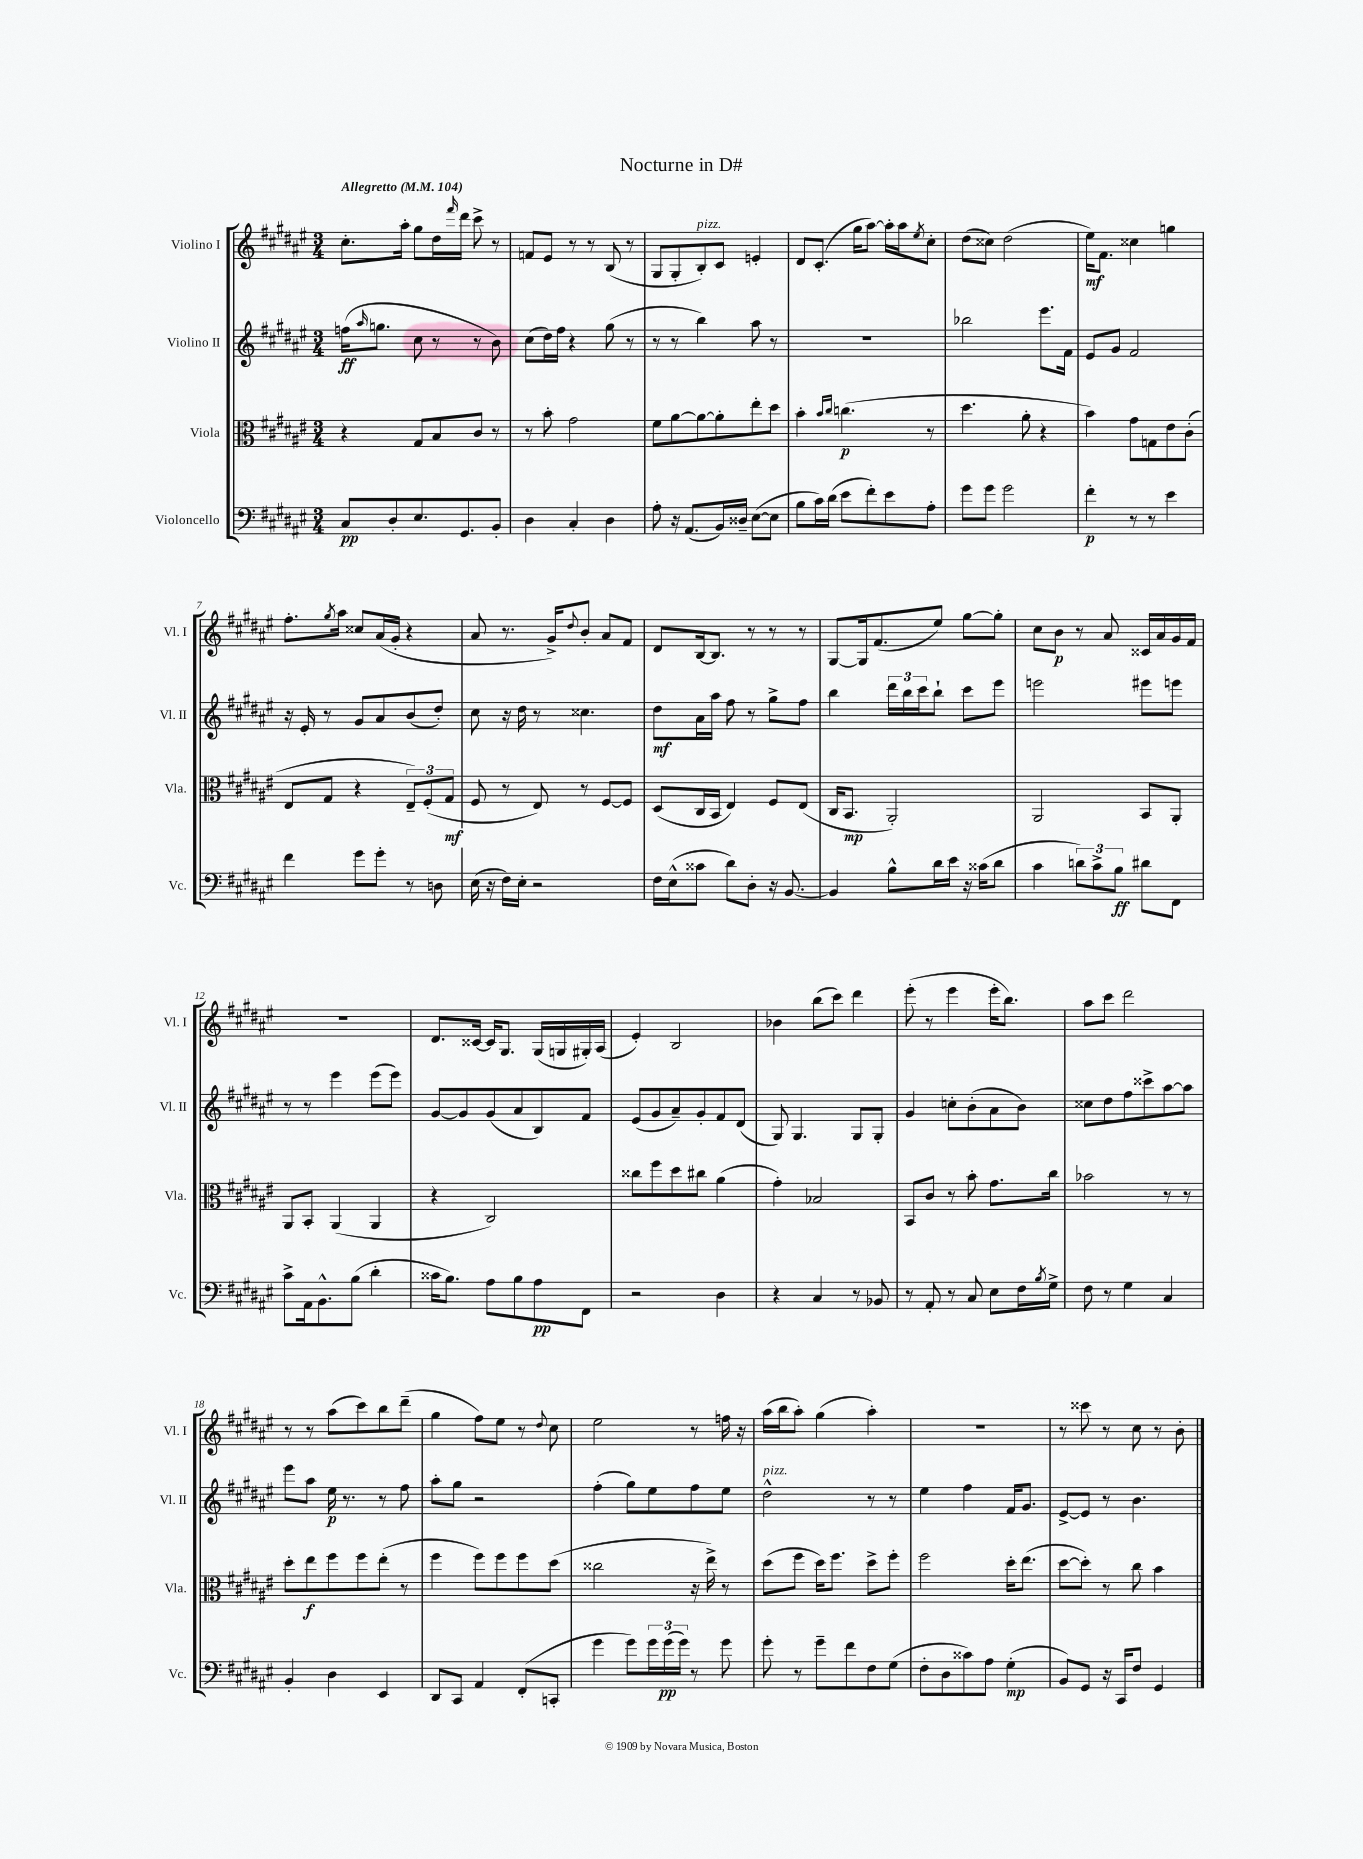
\header { title = "Nocturne in D#" }
<<
\new StaffGroup <<
\new Staff = "s0" \with { instrumentName = "Violino I" shortInstrumentName = "Vl. I" } {
    \clef treble \key fis \major \numericTimeSignature \time 3/4 \tempo "Allegretto" 4 = 104
    cis''8.-. ais''16-. gis''8 dis''16 \grace { fis'''16 } dis'''16 cis'''8-> r8 |
    f'8 eis'8 r8 r8 b8( r8 |
    gis8 gis8-. b8-.^\markup { \italic "pizz." }) cis'8 e'4-. |
    dis'8 cis'8.-.( gis''16 ais''8~) ais''16-. ais''16 \acciaccatura { eis''8 } cis''8-. |
    dis''8( cisis''8) dis''2( |
    eis''16\mf) fis'8. cisis''4 g''4 |
    fis''8.-. \acciaccatura { gis''8 } ais''16 cisis''8 ais'16( gis'16-. r4 |
    ais'8 r8. gis'16->) \appoggiatura { dis''8 } b'8-. ais'8 fis'8 |
    dis'8 b16~ b8. r8 r8 r8 |
    gis8~ gis16 fis'8.( eis''8) gis''8~ gis''8-. |
    cis''8 b'8\p r8 ais'8 cisis'16 ais'16 gis'16 fis'16 |
    R2. |
    dis'8. cisis'16~ cisis'16 gis8. gis16( g16 gis16-.) ais16( |
    eis'4-.) b2 |
    bes'4 b''8( cis'''8) dis'''4 |
    eis'''8-.( r8 eis'''4 eis'''16-. b''8.) |
    ais''8 cis'''8 dis'''2 |
    r8 r8 ais''8( cis'''8) b''8 dis'''8--( |
    gis''4 fis''8) eis''8 r8 \appoggiatura { dis''8 } cis''8 |
    eis''2 r8 f''16 r16 |
    ais''16( b''16 ais''8-.) gis''4( ais''4-.) |
    R2. |
    r8 cisis'''8 r8 cis''8 r8 b'8-. \bar "|." |
}
\new Staff = "s1" \with { instrumentName = "Violino II" shortInstrumentName = "Vl. II" } {
    \clef treble \key fis \major \numericTimeSignature \time 3/4
    f''16\ff( \grace { ais''16 } g''8. cis''8 r8 r8 b'8) |
    cis''8( dis''16) fis''16 r4 gis''8( r8 |
    r8 r8 b''4) ais''8 r8 |
    R2. |
    bes''2 eis'''8. fis'16 |
    eis'8 gis'8 fis'2 |
    r16 eis'16-. r8 gis'8 ais'8 b'8( dis''8-.) |
    cis''8 r16 dis''16 r8 cisis''4. |
    dis''8\mf ais'16 ais''16 fis''8 r8 gis''8-> fis''8 |
    b''4 \tuplet 3/2 { dis'''16 b''16 cis'''16 } b''8-! cis'''8 eis'''8 |
    e'''2 eis'''8 e'''8 |
    r8 r8 eis'''4 eis'''8( eis'''8) |
    gis'8~ gis'8 gis'8( ais'8 b8) fis'8 |
    eis'8( gis'8 ais'8--) gis'8-. fis'8 dis'8( |
    gis8) gis4. gis8 gis8-. |
    gis'4 c''8-. b'8-.( ais'8 b'8) |
    cisis''8 dis''8 fis''8 cisis'''8-> ais''8~ ais''8 |
    eis'''8 ais''8 eis''16\p r8. r8 fis''8 |
    ais''8-. gis''8 r2 |
    fis''4-.( gis''8) eis''8 fis''8 eis''8 |
    dis''2-^^\markup { \italic "pizz." } r8 r8 |
    eis''4 fis''4 fis'16 gis'8. |
    eis'8~-> eis'8 r8 b'4. \bar "|." |
}
\new Staff = "s2" \with { instrumentName = "Viola" shortInstrumentName = "Vla." } {
    \clef alto \key fis \major \numericTimeSignature \time 3/4
    r4 gis8 b8 cis'8 r8 |
    r8 b'8-. gis'2 |
    fis'8 ais'8~ ais'8~ ais'8-. eis''8-. dis''8 |
    b'4-. \grace { b'16 cis''16 } c''4.\p( r8 |
    dis''4. ais'8-. r4 |
    b'4) gis'8 g8 eis'8 cis'8-.( |
    eis8 gis8 r4 \tuplet 3/2 { eis8--) fis8-.( gis8\mf } |
    fis8 r8 eis8) r8 fis8~ fis8 |
    dis8( cis16 b,16 eis4) fis8 eis8( |
    cis16 b,8.\mp ais,2-.) |
    ais,2 b,8 ais,8-. |
    ais,8 b,8-. ais,4( ais,4 |
    r4 cis2) |
    cisis''8 fis''8 dis''8 cis''8 ais'4( |
    gis'4-.) bes2 |
    b,8 cis'8 r8 b'8-. gis'8. cis''16 |
    bes'2 r8 r8 |
    dis''8-. eis''8\f fis''8 fis''8 eis''8-.( r8 |
    fis''4 fis''8) fis''8 fis''8 dis''8( |
    cisis''2 r16 eis''16->) r8 |
    dis''8( fis''8 dis''16) fis''8. dis''8-> fis''8-. |
    fis''2 dis''16-. eis''8.( |
    dis''8~ dis''8-.) r8 cis''8 b'4 \bar "|." |
}
\new Staff = "s3" \with { instrumentName = "Violoncello" shortInstrumentName = "Vc." } {
    \clef bass \key fis \major \numericTimeSignature \time 3/4
    cis8\pp dis8-. eis8. gis,8. b,8-. |
    dis4 cis4-. dis4 |
    ais8-. r16 ais,8.( b,16) disis16-- eis8~( eis8 |
    b8 cis'16) dis'16( eis'8 fis'8-.) eis'8 ais8-. |
    gis'8 gis'8 gis'2 |
    fis'4-.\p r8 r8 eis'4 |
    fis'4 gis'8 gis'8-. r8 d8 |
    eis16( r16 fis16) eis16-. r2 |
    fis16 eis16-^( cisis'8 dis'8) dis8-. r16 b,8.~ |
    b,4 b8-^ dis'16 eis'16 r16 cisis'16( dis'8 |
    cis'4 \tuplet 3/2 { d'8) cis'8-> b8\ff } dis'8 fis,8 |
    cis'8-> ais,16 b,8.-^ b8( dis'4-. |
    cisis'16 b8.) ais8 b8 ais8\pp fis,8 |
    r2 dis4 |
    r4 cis4 r8 bes,8 |
    r8 ais,8-. r8 cis8 eis8 fis16 \acciaccatura { b8 } gis16-> |
    fis8 r8 gis4 cis4 |
    b,4-. dis4 eis,4 |
    dis,8 cis,8 ais,4 fis,8-.( c,8-. |
    gis'4 gis'8) \tuplet 3/2 { gis'16 gis'16\pp( gis'16) } r8 gis'8 |
    gis'8-. r8 gis'8-- fis'8 fis8 gis8( |
    fis8-. dis8 cisis'8) ais8 gis4-.\mp( |
    b,8) gis,8 r16 cis,16 fis8 gis,4 \bar "|." |
}
>>
>>
